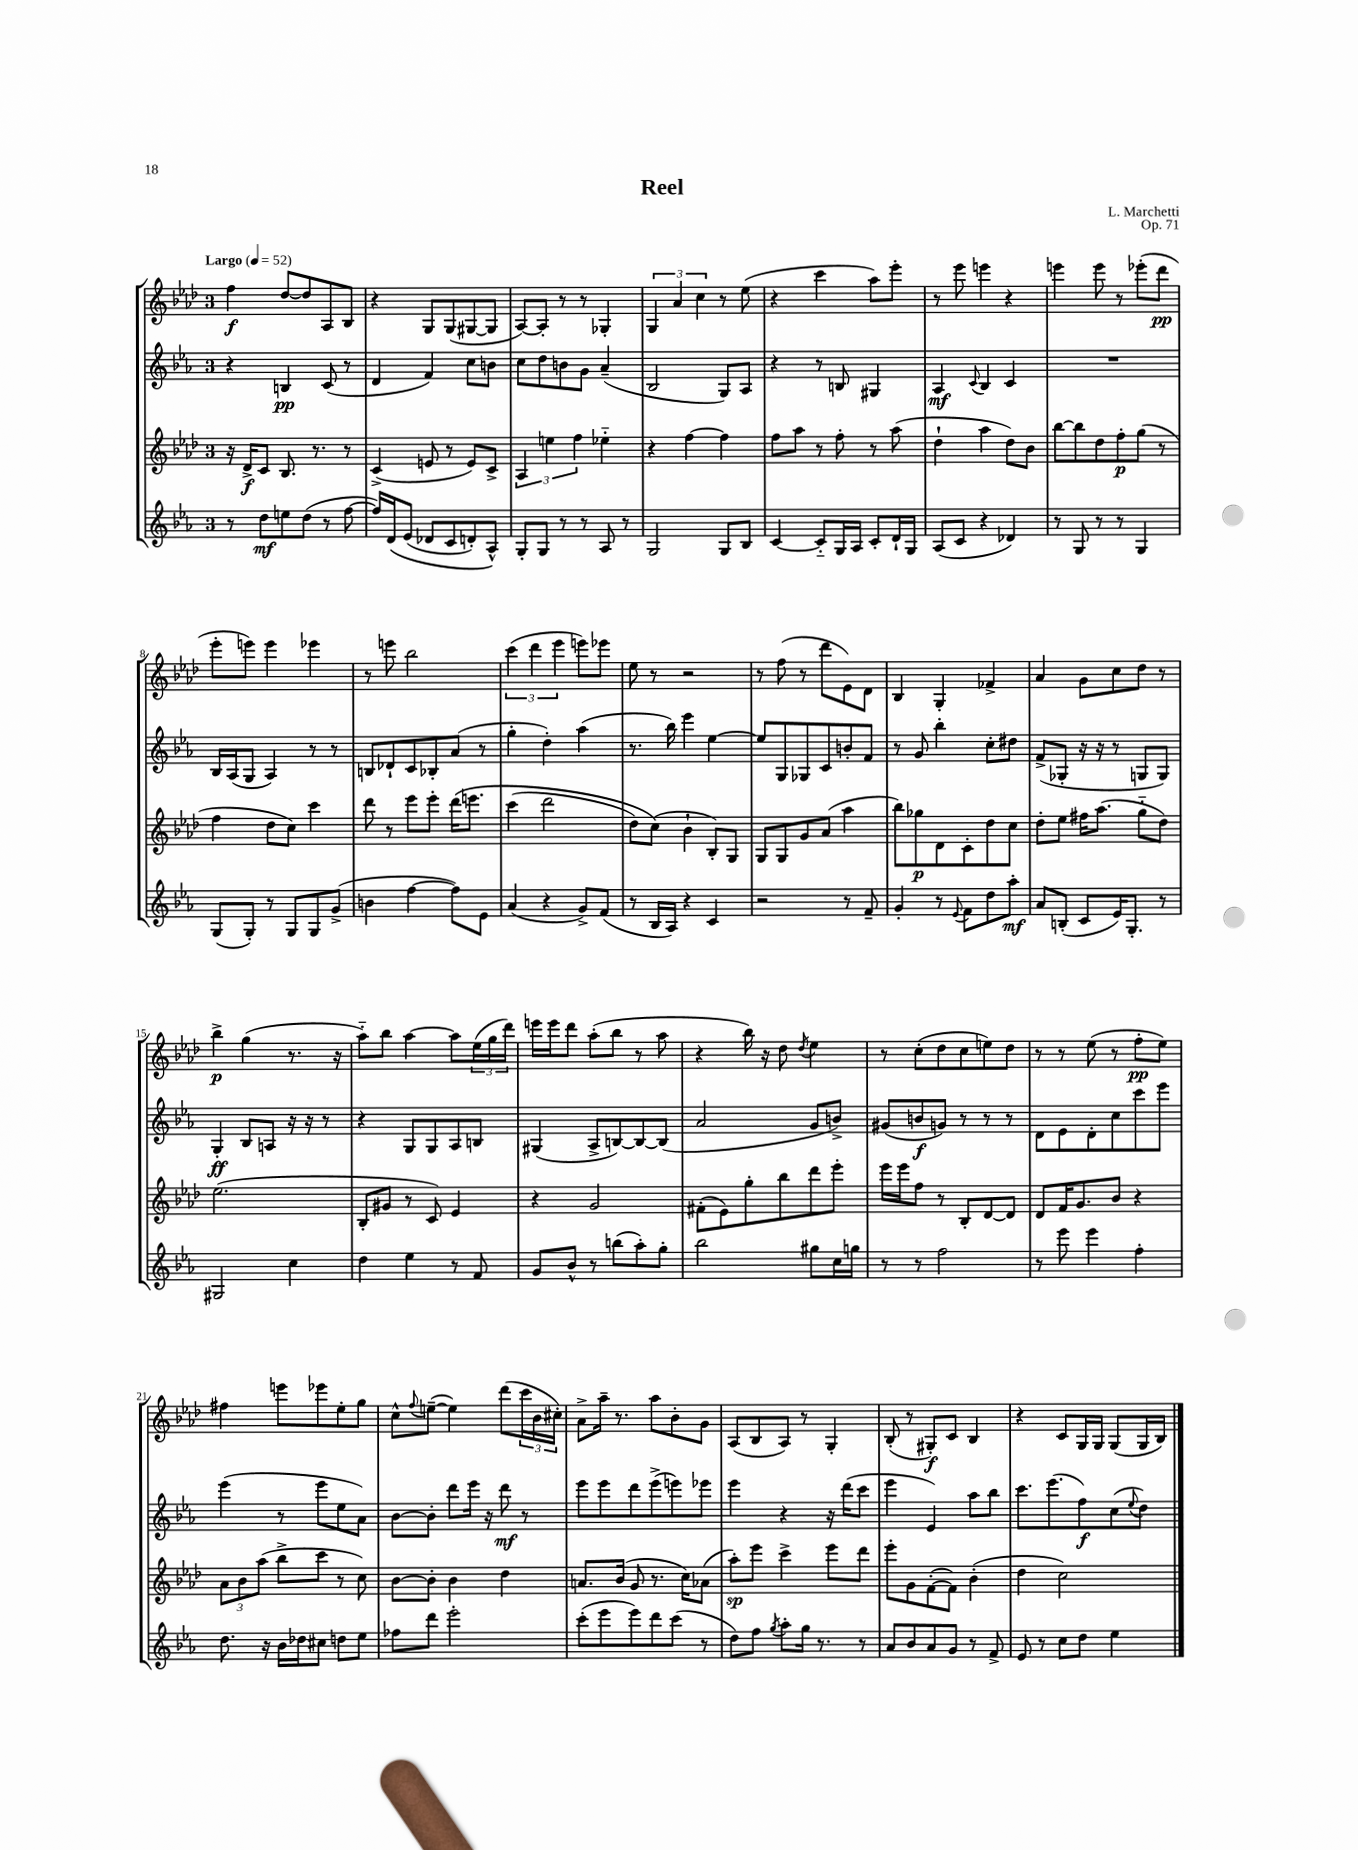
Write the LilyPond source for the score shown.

\header { title = "Reel" composer = "L. Marchetti" opus = "Op. 71" }
<<
\new StaffGroup <<
\new Staff = "s0" {
    \clef treble \key aes \major \once \override Staff.TimeSignature.style = #'single-digit \time 3/4 \tempo "Largo" 4 = 52
    f''4\f des''8~ des''8 aes8 bes8 |
    r4 g8 g8( gis8~ gis8 |
    aes8~) aes8-. r8 r8 ges4-. |
    \tuplet 3/2 { g4 aes'4 c''4 } r8 ees''8( |
    r4 c'''4 aes''8) ees'''8-. |
    r8 ees'''8 e'''4 r4 |
    e'''4 e'''8 r8 ees'''8-.( des'''8\pp |
    ees'''8-. e'''8) e'''4 ees'''4 |
    r8 e'''8 bes''2 |
    \tuplet 3/2 { c'''4( des'''4 ees'''4 } e'''8) ees'''8 |
    ees''8 r8 r2 |
    r8 f''8( r8 des'''8 ees'8) des'8 |
    bes4 g4-. fes'4-> |
    aes'4 g'8 c''8 des''8 r8 |
    bes''4->\p g''4( r8. r16 |
    aes''8-_) bes''8 aes''4~ aes''8 \tuplet 3/2 { ees''16( g''16 des'''16) } |
    e'''16 e'''16 des'''8 aes''8-.( bes''8 r8 aes''8 |
    r4 bes''16) r16 des''8 \acciaccatura { des''8 } ees''4 |
    r8 c''8-.( des''8 c''8 e''8) des''8 |
    r8 r8 ees''8( r8 f''8-.\pp ees''8) |
    fis''4 e'''8 ees'''8 ees''8-. g''8 |
    c''8-^ \appoggiatura { f''8 } e''8~--( e''4) des'''8( \tuplet 3/2 { c'''16 bes'16 cis''16-.) } |
    aes'8-> aes''16-- r8. aes''8 bes'8-. g'8 |
    aes8( bes8 aes8) r8 g4-. |
    bes8-.( r8 gis8-.\f) c'8 bes4 |
    r4 c'8 g16 g16 g8( g16 bes16) \bar "|." |
}
\new Staff = "s1" {
    \clef treble \key ees \major \once \override Staff.TimeSignature.style = #'single-digit \time 3/4
    r4 b4\pp c'8( r8 |
    d'4 f'4) c''8 b'8 |
    c''8 d''8 b'8 g'8 aes'4--( |
    bes2 g8) aes8 |
    r4 r8 b8 gis4 |
    aes4\mf \appoggiatura { c'8 } bes4 c'4 |
    R2. |
    bes16 aes16( g8 aes4) r8 r8 |
    b8 des'8-! c'8 bes8-. aes'8( r8 |
    g''4-. d''4-.) aes''4( |
    r8. bes''16) ees'''4 ees''4~ |
    ees''8 g8 ges8 c'8 b'8-. f'8 |
    r8 g'8 bes''4-. c''8-. dis''8 |
    f'8->( ges8-. r16 r16 r8 g8 g8) |
    g4-.\ff bes8 a8 r16 r16 r8 |
    r4 g8 g8 aes8 b8 |
    gis4( aes8-> b8~) b8~ b8( |
    aes'2 g'8 b'8->) |
    gis'8( b'8\f g'8) r8 r8 r8 |
    d'8 ees'8 d'8-. c''8 c'''8 ees'''8 |
    ees'''4( r8 ees'''8 ees''8 aes'8) |
    bes'8~ bes'8-. d'''8 ees'''16 r16 d'''8\mf r8 |
    ees'''8 ees'''8 d'''8 ees'''8->( e'''8) ees'''8 |
    ees'''4 r4 r16 d'''16( c'''8 |
    ees'''4 ees'4) aes''8 bes''8 |
    c'''8. ees'''8.( f''8\f) c''8( \appoggiatura { ees''8 } d''8) \bar "|." |
}
\new Staff = "s2" {
    \clef treble \key aes \major \once \override Staff.TimeSignature.style = #'single-digit \time 3/4
    r16 des'16->\f c'8 bes8. r8. r8 |
    c'4->( e'8 r8 e'8) c'8-> |
    \tuplet 3/2 { aes4 e''4 f''4 } ees''4-_ |
    r4 f''4~ f''4 |
    f''8 aes''8 r8 f''8-. r8 aes''8( |
    des''4-! aes''4 des''8) bes'8 |
    bes''8~ bes''8 des''8 f''8-.\p g''8( r8 |
    f''4 des''8 c''8) c'''4 |
    des'''8 r8 ees'''8 ees'''8-. des'''16\( e'''8. |
    c'''4( des'''2 |
    des''8) c''8(\) bes'4-! bes8-.) g8 |
    g8 g8 g'8 aes'8( aes''4 |
    bes''8) ges''8\p des'8 c'8-. des''8 c''8 |
    des''8-. ees''8 fis''16 aes''8.( g''8-_ des''8) |
    ees''2.( |
    bes8-. gis'8 r8 c'8) ees'4 |
    r4 g'2 |
    fis'8-.( ees'8) g''8-. bes''8 des'''8 ees'''8-. |
    ees'''16 ees'''16 f''8 r8 bes8-. des'8~ des'8 |
    des'8 f'16 g'8. bes'8 r4 |
    \tuplet 3/2 { aes'8 bes'8 aes''8( } bes''8-> c'''8 r8 c''8) |
    bes'8~ bes'8-. bes'4 des''4 |
    a'8. bes'16( g'8 r8. c''16) aes'8( |
    aes''8-.\sp) ees'''8 c'''4-> ees'''8 des'''8 |
    ees'''8-. g'8 f'8~-.( f'8) bes'4-.( |
    des''4 c''2) \bar "|." |
}
\new Staff = "s3" {
    \clef treble \key ees \major \once \override Staff.TimeSignature.style = #'single-digit \time 3/4
    r8 d''8\mf e''8 d''8( r8 f''8~ |
    f''16) d'16\( ees'8( des'8 c'8 d'8-.) aes8-^\) |
    g8-. g8 r8 r8 aes8 r8 |
    g2 g8 bes8 |
    c'4~ c'8-_ g16 aes16 c'8-. d'16-! g16 |
    aes8( c'8 r4 des'4) |
    r8 g8 r8 r8 g4 |
    g8( g8-.) r8 g8 g8 g'8->( |
    b'4 f''4~ f''8) ees'8 |
    aes'4( r4 g'8->) f'8( |
    r8 bes16 aes16) r4 c'4 |
    r2 r8 f'8-- |
    g'4-. r8 \appoggiatura { ees'8 } f'8 d''8 aes''8-.\mf |
    aes'8 b8-.( c'8 ees'16) g8.-. r8 |
    gis2 c''4 |
    d''4 ees''4 r8 f'8 |
    g'8 bes'8-^ r8 b''8( aes''8-.) g''8-. |
    bes''2 gis''8 c''16 g''16 |
    r8 r8 f''2 |
    r8 ees'''8 ees'''4 f''4-. |
    d''8. r16 bes'16 des''16 cis''8 d''8 ees''8 |
    fes''8 d'''8 ees'''2-. |
    c'''8-.( ees'''8 ees'''8) d'''8 c'''8( r8 |
    d''8) f''8 \acciaccatura { g''8 } aes''8-. g''16 r8. r8 |
    aes'8 bes'8 aes'8 g'8 r8 f'8-> |
    ees'8 r8 c''8 d''8 ees''4 \bar "|." |
}
>>
>>
